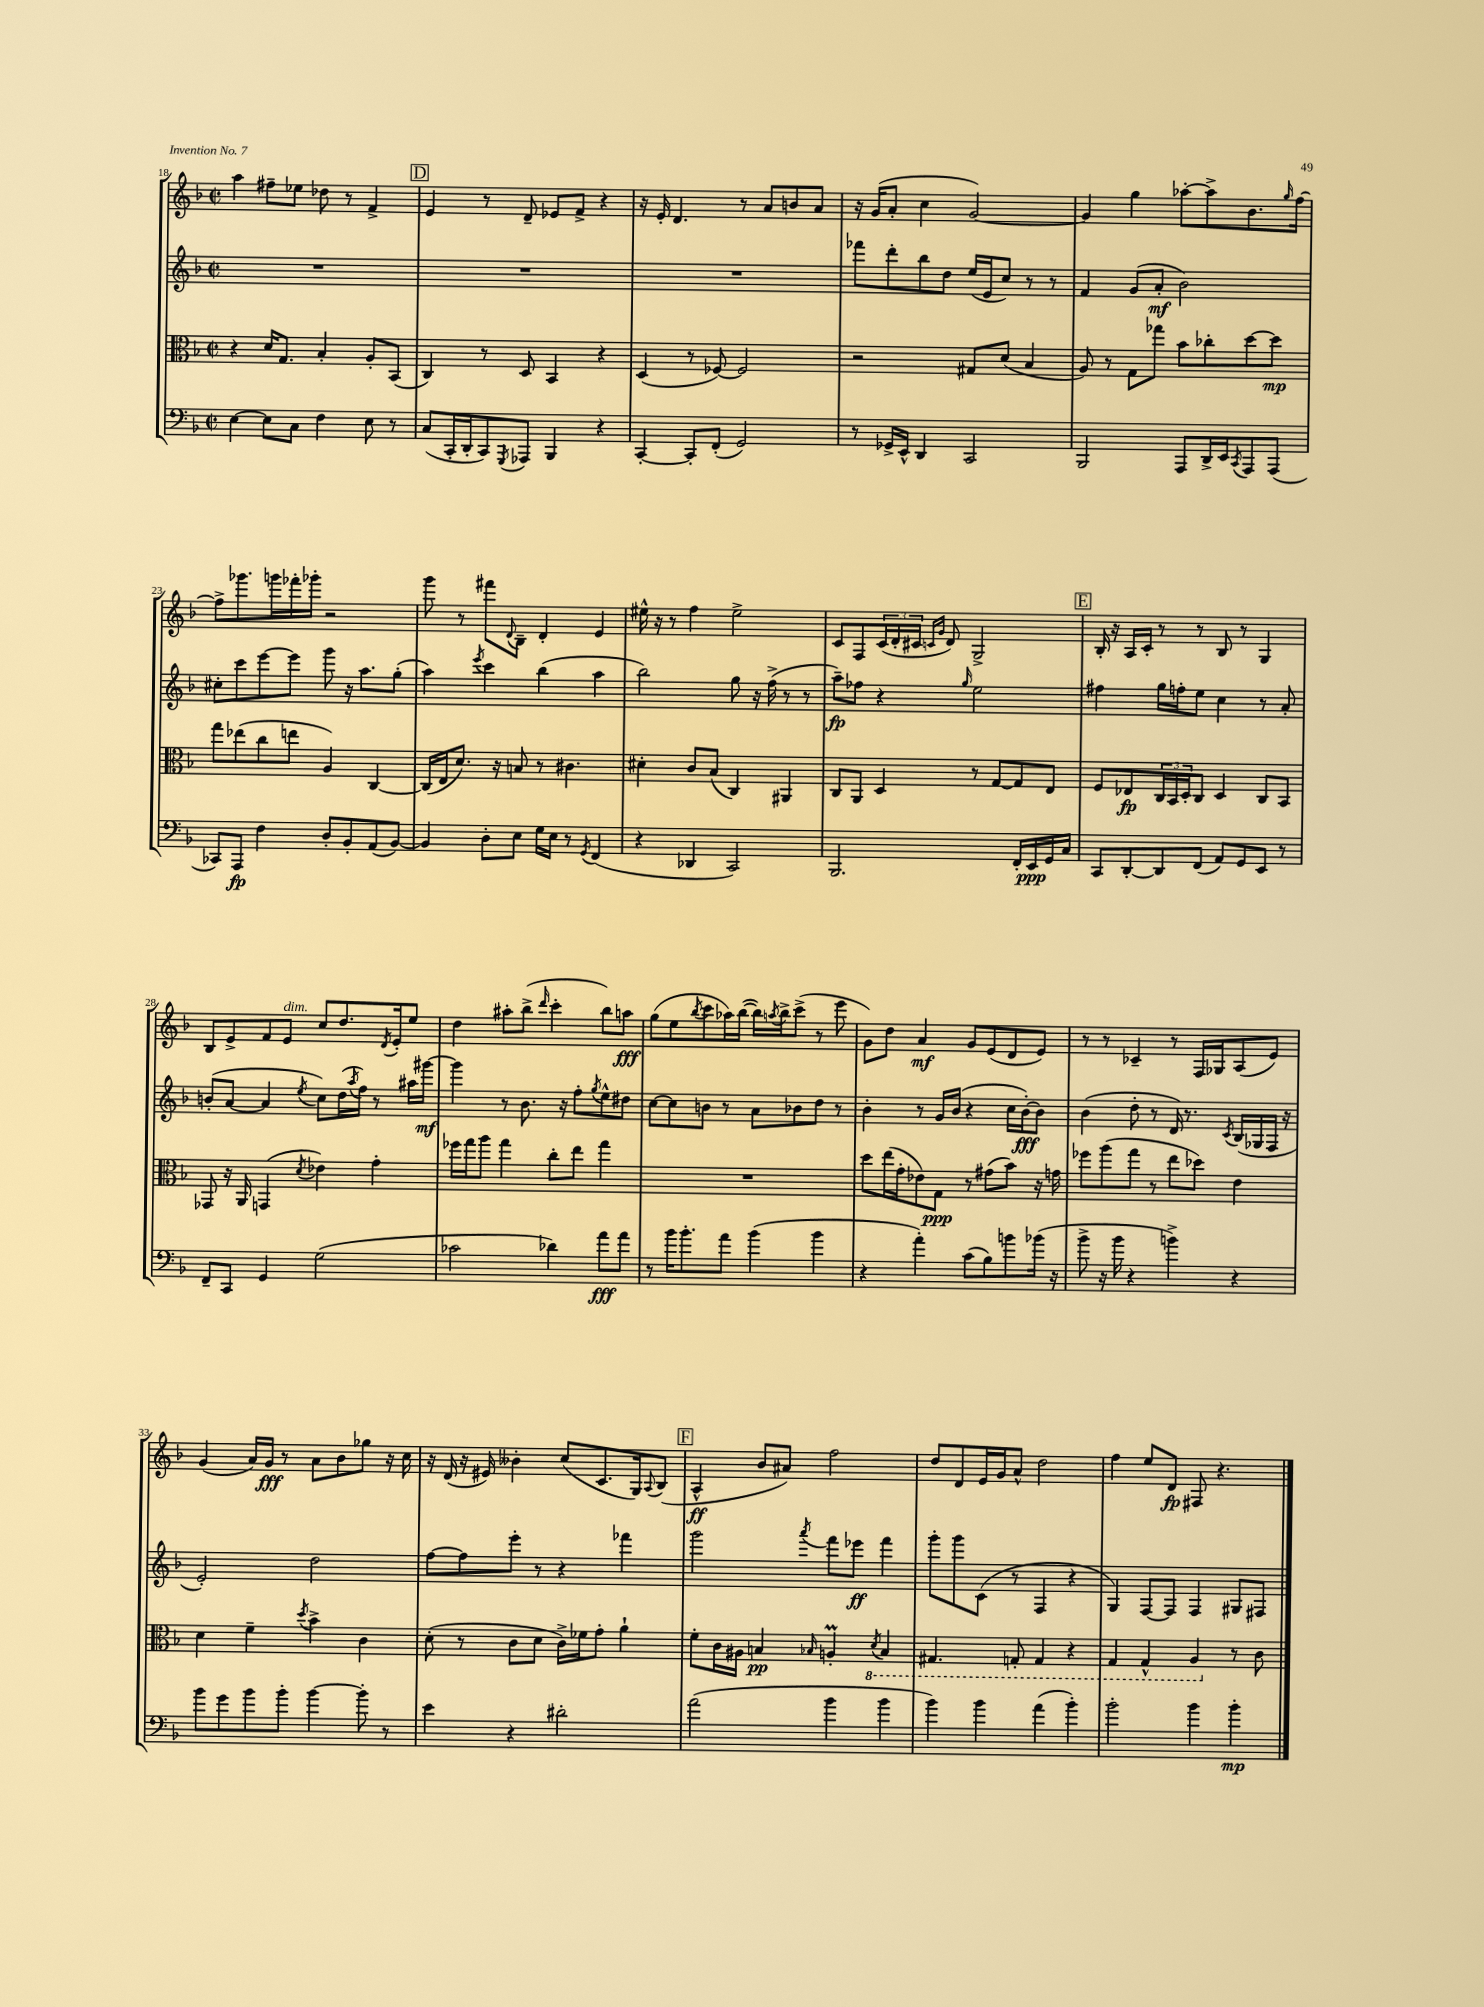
<<
\new StaffGroup <<
\new Staff = "s0" {
    \clef treble \key f \major \defaultTimeSignature \time 2/2
    a''4 fis''8-- ees''8 des''8 r8 f'4-> |
    \mark \markup { \box "D" } e'4 r8 d'8-- ees'8 f'8-> r4 |
    r16 e'16-. d'4. r8 a'8 b'8 a'8 |
    r16 g'16( a'8-. c''4 g'2~) |
    g'4 g''4 aes''8~-. aes''8-> bes'8. \grace { g''16 } f''16~ |
    f''8-> ges'''8. g'''16 fes'''16-. ges'''16-. r2 |
    g'''8 r8 fis'''8 \appoggiatura { d'8 } bes8-- d'4-. e'4 |
    eis''16-^ r16 r8 f''4 eis''2-> |
    c'8 f8 \tuplet 3/2 { c'16( d'16-. cis'16 } \grace { c'16 g'16 } d'8) g2-> |
    \mark \markup { \box "E" } bes16-. r16 a16 c'16-. r8 r8 bes8 r8 g4 |
    bes8 e'8-> f'8 e'8^\markup { \italic "dim." } c''8 d''8. \acciaccatura { d'8 } e'16-. e''8 |
    d''4 ais''8-. bes''8->( \grace { d'''16 } c'''4-. bes''8) a''8\fff |
    g''8( e''8 \acciaccatura { bes''8 } c'''8 aes''16) bes''16~( bes''16) \acciaccatura { a''8 } bes''16-> c'''8->( r8 e'''8 |
    g'8) d''8 a'4\mf g'8 e'8( d'8 e'8) |
    r8 r8 ces'4-- r8 f16 ges16 a8( e'8) |
    g'4( a'16) g'16\fff r8 a'8 bes'8 ges''8 r16 c''16 |
    r16 d'16( r16 eis'16) beses'4-. c''8( c'8. g16) \appoggiatura { a8 } bes8( |
    \mark \markup { \box "F" } a4-^\ff bes'8 ais'8) f''2 |
    d''8 d'8 e'16 g'16 a'8-^ d''2 |
    f''4 e''8 d'8\fp fis8 r4. \bar "|." |
}
\new Staff = "s1" {
    \clef treble \key f \major \defaultTimeSignature \time 2/2
    R1 |
    \mark \markup { \box "D" } R1 |
    R1 |
    fes'''8 d'''8-. bes''8 d''8 e''16( e'16 c''8) r8 r8 |
    f'4 g'8( a'8-.\mf bes'2) |
    cis''8-. c'''8 e'''8~ e'''8 g'''8 r16 a''8. g''8-.( |
    a''4) \acciaccatura { e'''8 } c'''4 bes''4( a''4 |
    bes''2) g''8 r16 f''16->( r8 r8 |
    a''8--\fp) fes''8 r4 \grace { g''16 } e''2 |
    \mark \markup { \box "E" } fis''4 g''16 f''16-. e''8 c''4 r8 a'8-. |
    b'8-.( a'8~ a'4 \acciaccatura { e''8 } c''8) d''16( \acciaccatura { a''8 } f''16) r8 ais''16 gis'''16~\mf |
    gis'''4 r8 bes'8. r16 f''8-. \acciaccatura { g''8 } e''8-^ dis''8 |
    c''8~ c''8 b'8 r8 a'8 bes'8 d''8 r8 |
    bes'4-. r8 g'16 bes'16( r4 c''16 bes'16~-.\fff) bes'8 |
    bes'4( d''8-. r8 d'16) r8. \acciaccatura { c'8 } bes16( ges16 f16 r16 |
    e'2-.) d''2 |
    f''8~ f''8 e'''8-. r8 r4 fes'''4 |
    \mark \markup { \box "F" } g'''2 \acciaccatura { a'''8 } f'''8 ees'''8\ff f'''4 |
    g'''8-. g'''8 c'8( r8 f4 r4 |
    g4) f8~ f8 f4 gis8 fis8 \bar "|." |
}
\new Staff = "s2" {
    \clef alto \key f \major \defaultTimeSignature \time 2/2
    r4 d'16 g8. bes4-. a8-. bes,8( |
    \mark \markup { \box "D" } c4) r8 d8 bes,4 r4 |
    d4( r8 fes8~) fes2 |
    r2 gis8 d'8( bes4 |
    a8) r8 g8 ges''8 bes'8 ces''8-. d''8~ d''8\mp |
    g''8 ees''8( c''8 e''8 a4) c4~ |
    c16( e16 d'8.) r16 b8 r8 cis'4. |
    dis'4-. c'8 bes8( c4) ais,4 |
    c8 a,8 d4 r8 g8~ g8 e8 |
    \mark \markup { \box "E" } f8 ees8\fp \tuplet 3/2 { c16 bes,16 d16-. } c8 d4 c8 bes,8 |
    ges,8 r16 a,16 g,4( \acciaccatura { d'8 } ees'4) g'4-. |
    fes''16 g''16 a''8 g''4 c''8-. e''8 g''4 |
    R1 |
    d''8 e''16( g'16-. ees'8) g8\ppp r8 gis'8( bes'8) r16 g'16 |
    fes''8 a''8( g''8 r8 e''8 des''8) e'4 |
    d'4 f'4-- \acciaccatura { d''8 } bes'4-> c'4 |
    d'8-.( r8 c'8 d'8 c'16->) fes'16 g'8-. a'4-! |
    \mark \markup { \box "F" } f'8-. c'16 ais16 b4\pp \grace { bes16 } a4-.\prall \ottava #-1 \acciaccatura { d8 } bes,4 |
    gis,4. g,8-. g,4 r4 |
    g,4 g,4-^ a,4 \ottava #0 r8 c'8 \bar "|." |
}
\new Staff = "s3" {
    \clef bass \key f \major \defaultTimeSignature \time 2/2
    e4~ e8 c8 f4 e8 r8 |
    \mark \markup { \box "D" } c8( c,16-. d,16-. c,8) \acciaccatura { g,,8 } aes,,8 bes,,4 r4 |
    c,4~-. c,8-. f,8-.( g,2) |
    r8 ges,16-> e,16-^ d,4 c,2 |
    bes,,2 a,,8 d,16-> e,16 \acciaccatura { c,8 } a,,8 a,,8( |
    ces,8) a,,8\fp f4 d8-. bes,8-. a,8( bes,8~) |
    bes,4 d8-. e8 g16 e16 r8 \acciaccatura { g,8 } f,4( |
    r4 des,4 c,2) |
    bes,,2. f,16-. e,16\ppp g,16 c16 |
    \mark \markup { \box "E" } c,8 d,8~-. d,8 f,8( a,8) g,8 e,8 r8 |
    f,8-- c,8 g,4 g2( |
    ces'2 des'4) a'8\fff a'8 |
    r8 bes'16 bes'8.-. a'8 bes'4( bes'4 |
    r4 a'4-.) c'8( bes8) b'8 bes'16( r16 |
    bes'8-> r16 bes'16 r4 b'4->) r4 |
    bes'8 g'8 bes'8 bes'8-. bes'4~ bes'8-. r8 |
    e'4 r4 dis'2-. |
    \mark \markup { \box "F" } a'2( bes'4 bes'4 |
    bes'4) bes'4 a'4( bes'4-.) |
    bes'2-. bes'4 bes'4-.\mp \bar "|." |
}
>>
>>
\layout { \context { \Score currentBarNumber = #18 } }
